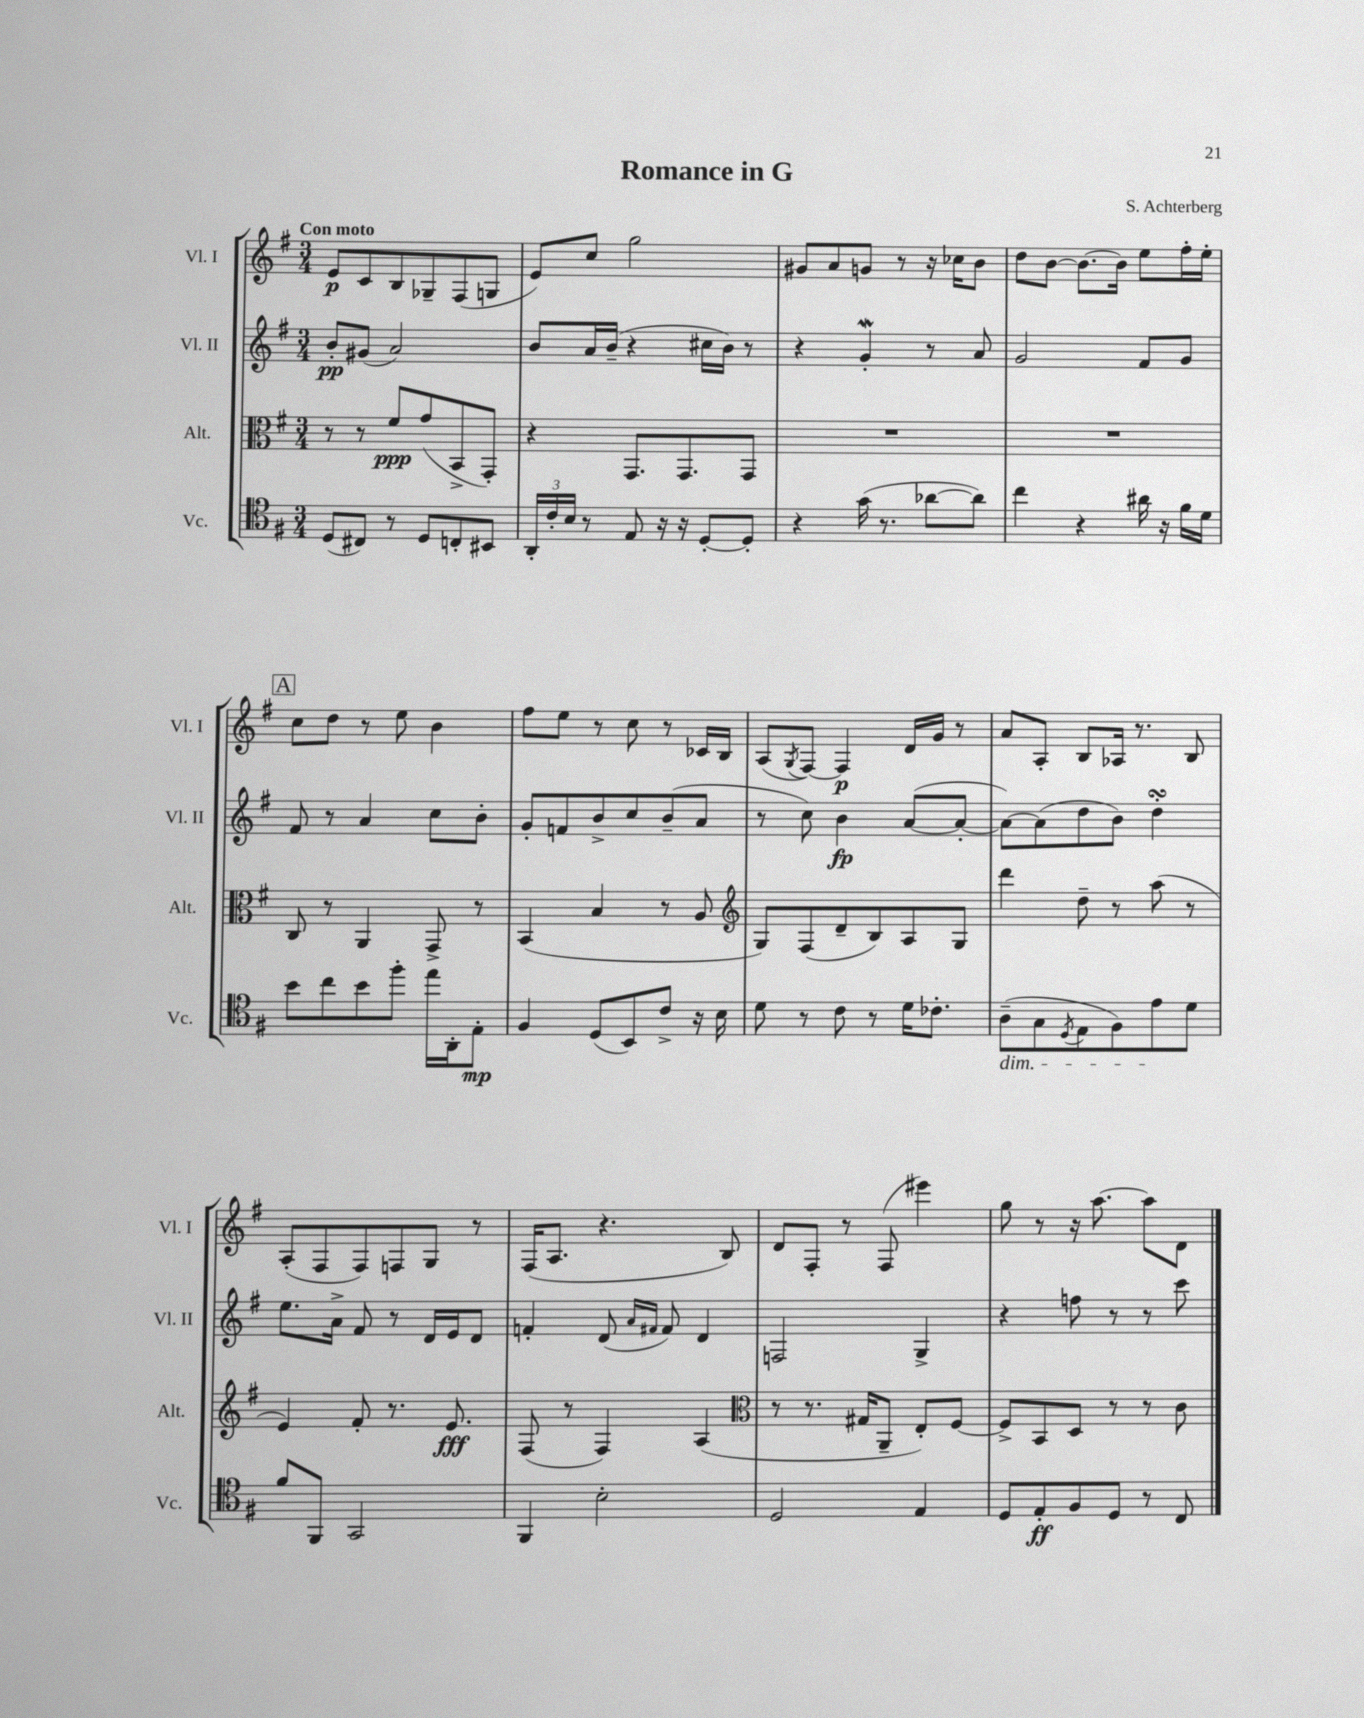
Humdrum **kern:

**kern	**kern	**kern	**kern
*staff4	*staff3	*staff2	*staff1
*clefC4	*clefC3	*clefG2	*clefG2
*k[f#]	*k[f#]	*k[f#]	*k[f#]
*M3/4	*M3/4	*M3/4	*M3/4
(8D/L	8r	8b'/L	8e/L
8C#/J)	8r	(8g#/J	8c/
8r	8f#/L	2a/)	8B/
8D/L	(8g/	.	8G-~/
8C'/	8BB^/	.	(8F#/
8BB#/J	8GG'/J)	.	8G/J
=	=	=	=
24AA'/LL	4r	8b/L	8e/L)
24c'/	.	.	.
24B/JJ	.	.	.
8r	.	16a/L	8cc/J
.	.	(16b~/JJ	.
8E/	8.GG/L	4r	2gg\
16r	.	.	.
16r	8.GG/	.	.
[8D'/L	.	16cc#\LL	.
.	.	16b\JJ)	.
8D'/]J	8GG/J	8r	.
=	=	=	=
4r	2.r	4r	8g#/L
.	.	.	8a/
(16g\	.	4g'/	8g/J
8.r	.	.	.
.	.	.	8r
[8a-\L	.	8r	16r
.	.	.	16cc-\LK
8a-\]J)	.	8a/	8b\J
=	=	=	=
4cc\	2.r	2g/	8dd\L
.	.	.	[8b\J
4r	.	.	8.b\_L
.	.	.	16b\]Jk
16a#\	.	8f#/L	8ee\L
16r	.	.	.
16f#\LL	.	8g/J	16ff#'\L
16d\JJ	.	.	16ee'\JJ
=	=	=	=
8b\L	8C/	8f#/	8cc\L
8cc\	8r	8r	8dd\J
8b\	4AA/	4a/	8r
8ff#'\J	.	.	8ee\
16ee\LL	8GG^/	8cc\L	4b\
16AA'\J	.	.	.
8E'\J	8r	8b'\J	.
=	=	=	=
4F#/	(4BB/	8g'/L	8ff#\L
.	.	8f/	8ee\J
(8D/L	4B/	8b^/	8r
8BB/)	.	8cc/	8cc\
8c^/J	8r	(8b~/	8r
16r	8A/	8a/J	16c-/LL
16B\	.	.	16B/JJ
=	=	=	=
*	*clefG2	*	*
8d\	8G/L)	8r	(8A/L
.	.	.	8qG/
8r	(8F#/	8cc\)	[8F#/J)
8c\	8d~/	4b\	4F#/]
8r	8B/)	.	.
16d\LK	8A/	([8a/L	16d/LL
8.c-'\J	.	.	16g/JJ
.	8G/J	8a'/_J	8r
=	=	=	=
(8A~\L	4ddd\	8a\_L)	8a/L
8G\	.	(8a\]	8A'/J
8qD/	.	.	.
8E\	8dd~\	8dd\	8B/L
8F#\)	8r	8b\J)	16A-/Jk
.	.	.	8.r
8e\	(8aa\	4dd'\	.
8d\J	8r	.	8B/
=	=	=	=
8f#/L	4e/)	8.ee\L	(8A'/L
8FF#/J	.	.	8F#/
.	.	16a^\Jk	.
2GG/	8f#'/	8f#/	8F#/)
.	8.r	8r	8F/
.	.	16d/LL	8G/J
.	8.e/	16e/J	.
.	.	8d/J	8r
=	=	=	=
4FF#/	(8F#/	4f'/	(16F#/LK
.	.	.	8.A/J
.	8r	.	.
2B'\	4F#/)	(8d/	4.r
.	.	16qqa/LL	.
.	.	16qqf#/JJ	.
.	.	8f#/)	.
.	(4A/	4d/	.
.	.	.	8B/)
=	=	=	=
*	*clefC3	*	*
2D/	8r	2F/	8d/L
.	8.r	.	8F#'/J
.	.	.	8r
.	16G#/LK	.	.
.	8AA~/J	.	(8F#/
4E/	8E'/L)	4G^/	4eee#\)
.	[8F#/J	.	.
=	=	=	=
8D/L	8F#^/]L	4r	8gg\
8E'/	8BB/	.	8r
8F#/	8D/J	8ff\	16r
.	.	.	[8.aa\
8D/J	8r	8r	.
8r	8r	8r	8aa\]L
8C/	8c\	8ccc\	8d\J
==	==	==	==
*-	*-	*-	*-
